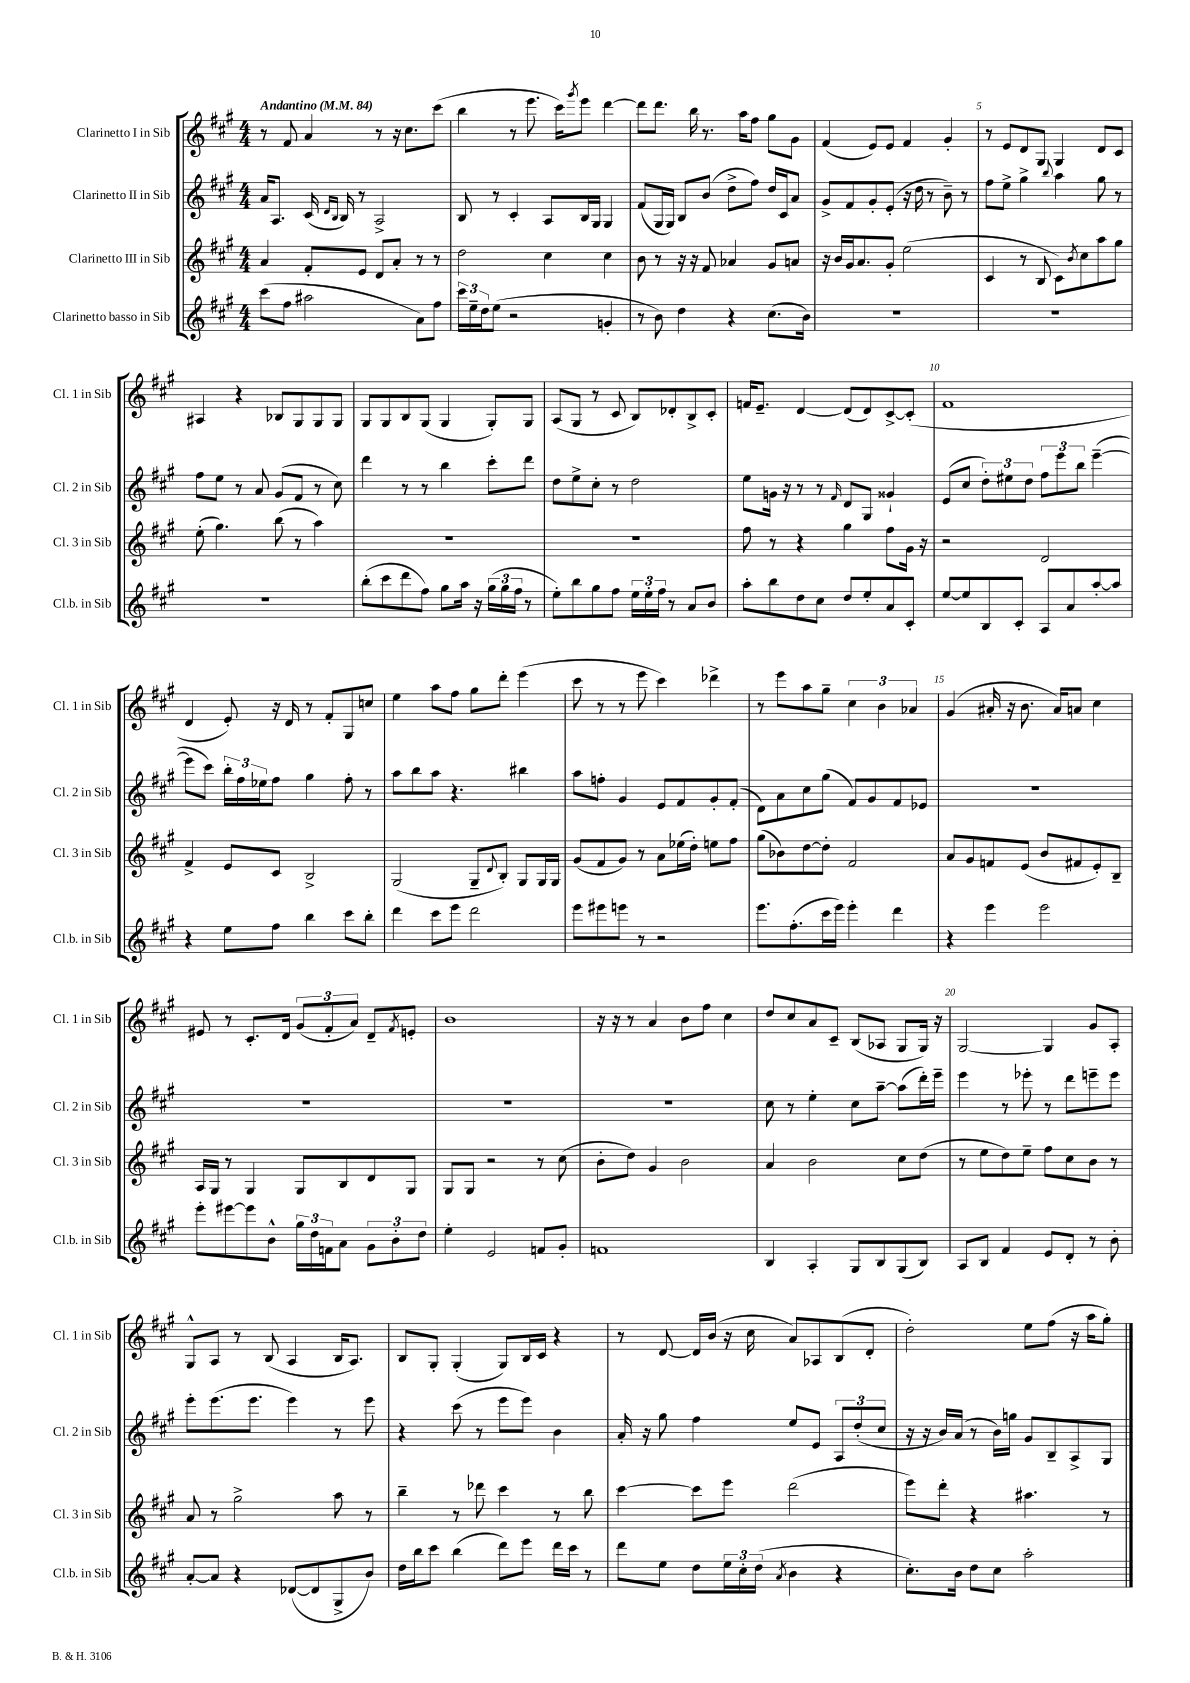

**kern	**kern	**kern	**kern
*staff4	*staff3	*staff2	*staff1
*clefG2	*clefG2	*clefG2	*clefG2
*k[f#c#g#]	*k[f#c#g#]	*k[f#c#g#]	*k[f#c#g#]
*M4/4	*M4/4	*M4/4	*M4/4
*MM84	*MM84	*MM84	*MM84
(8ccc#\L	4a/	16a/LK	8r
.	.	8.A/J	.
8ff#\J	.	.	8f#/
2aa#\	8f#'/L	(16c#/	4a/
.	.	16qqd/LL	.
.	.	16qqB/JJ	.
.	.	16B/)	.
.	8e/J	8r	.
.	8d/L	2A^/	8r
.	8a'/J	.	16r
.	.	.	8.cc#\L
8a\L)	8r	.	.
8ff#\J	8r	.	(8ccc#\J
=	=	=	=
24ccc#\LL	2dd\	8B/	4bb\
24ee~\	.	.	.
24dd\J	.	.	.
(8ee\J	.	8r	.
2r	.	4c#'/	8r
.	.	.	8.eee\
.	4cc#\	8A/L	.
.	.	.	16ccc#\LK)
.	.	.	8qggg#/
.	.	16B/L	8eee\J
.	.	16G#/JJ	.
4g'/	4cc#\	4G#/	[4ddd\
=	=	=	=
8r	8b\	(8f#/L	8ddd\]L
8b\)	8r	16G#/L	8.ddd\J
.	.	16G#/JJ)	.
4dd\	16r	8B/L	.
.	16r	.	16bb\
.	8f#/	(8b/J	8.r
4r	4a-/	8dd^\L	.
.	.	.	16aa\LK
.	.	8ff#\J)	8ff#\J
(8.cc#\L	8g#/L	16dd/LL	8gg#\L
.	.	16c#/J	.
.	8a/J	8a/J	8g#\J
16b\Jk)	.	.	.
=	=	=	=
1r	16r	8g#^/L	(4f#/
.	16b/LL	.	.
.	16g#/J	8f#/	.
.	8.a/	.	.
.	.	8g#'/	8e/L)
.	8g#'/J	(8e'/J	8e/J
.	(2ee\	16r	4f#/
.	.	16dd\	.
.	.	8r	.
.	.	8b~\)	4g#'/
.	.	8r	.
=	=	=	=
1r	4c#/	8ff#\L	8r
.	.	8ee^\J	8e/L
.	8r	4gg#^\	8d/
.	8B/	.	8G#/J
.	.	8qqbb/	.
.	8c#\L)	4aa\	4G#/
.	8qb/	.	.
.	8cc#\	.	.
.	8aa\	8gg#\	8d/L
.	8gg#\J	8r	8c#/J
=	=	=	=
1r	(8ee'\	8ff#\L	4A#/
.	4.gg#\)	8ee\J	.
.	.	8r	4r
.	.	8a/	.
.	(8bb\	(8g#/L	8B-/L
.	8r	8f#/J	8G#/
.	4aa\)	8r	8G#/
.	.	8cc#\)	8G#/J
=	=	=	=
(8bb'\L	1r	4ddd\	8G#/L
8ccc#\	.	.	8G#/
8ddd\	.	8r	8B/
8ff#\J)	.	8r	(8G#/J
8gg#\L	.	4bb\	4G#/
16aa\Jk	.	.	.
16r	.	.	.
(24gg#\LL	.	8ccc#'\L	8G#'/L)
24gg#\	.	.	.
24ff#\JJ	.	.	.
8r	.	8ddd\J	8G#/J
=	=	=	=
8ee'\L)	1r	8dd\L	(8A/L
8bb\	.	8ee^\	8G#/J
8gg#\	.	8cc#'\J	8r
8ff#\J	.	8r	8c#/
24ee\LL	.	2dd\	8B/L)
24ee'\	.	.	.
24ff#\JJ	.	.	.
8r	.	.	8d-'/
8a/L	.	.	8B^/
8b/J	.	.	8c#'/J
=	=	=	=
8aa'\L	8ff#\	8ee\L	16f/LK
.	.	.	8.e~/J
8bb\	8r	16g\Jk	.
.	.	16r	.
8dd\	4r	8r	[4d/
8cc#\J	.	8r	.
.	.	16qqf#/	.
8dd/L	4gg#\	8d/L	(8d/]L
8ee'/	.	8G#/J	8d/)
8a/	8ff#\L	4g##`/	[8c#^/
8c#'/J	16g#\Jk	.	(8c#'/]J
.	16r	.	.
=	=	=	=
[8ee/L	2r	(8e/L	1f#
8ee/]	.	8cc#/J	.
8B/	.	12dd'\L)	.
.	.	12ee#\	.
8c#'/J	.	.	.
.	.	12dd\J	.
8A/L	2d/	12ff#\L	.
.	.	12eee\	.
8a/	.	.	.
.	.	12bb\J	.
[8aa'/	.	([4eee~\	.
8aa/]J	.	.	.
=	=	=	=
4r	4f#^/	8eee\]L	4d/
.	.	8ccc#\J)	.
8ee\L	8e/L	24bb'\LL	8e'/)
.	.	24ff#\	.
.	.	24ee-\J	.
8ff#\J	8c#/J	8ff#\J	16r
.	.	.	16d/
4bb\	2B^/	4gg#\	8r
.	.	.	8f#'/L
8ccc#\L	.	8ff#'\	8G#/
8bb'\J	.	8r	8cc/J
=	=	=	=
4ddd\	(2G#/	8aa\L	4ee\
.	.	8bb\	.
8ccc#\L	.	8aa\J	8aa\L
8eee\J	.	4.r	8ff#\J
2ddd\	8G#~/L	.	8gg#\L
.	8qqd/	.	.
.	8B'/J)	.	8ddd'\J
.	8G#/L	4bb#\	(4eee\
.	16G#/L	.	.
.	16G#/JJ	.	.
=	=	=	=
8eee\L	(8g#/L	8aa\L	8ccc#\
8eee#\	8f#/	8ff'\J	8r
8eee\J	8g#/J)	4g#/	8r
8r	8r	.	8eee\
2r	8a\L	8e/L	4ccc#\)
.	(16ee-\L	8f#/	.
.	16dd'\JJ)	.	.
.	8ee\L	8g#'/	4ddd-^\
.	8ff#\J	(8f#'/J	.
=	=	=	=
8.eee\L	(8gg#\L	8d\L)	8r
.	8b-\)	8a\	8eee\L
(8.ff#'\	.	.	.
.	[8dd\	8cc#\	8aa\
16ccc#\L	8dd'\]J	(8gg#\J	8gg#~\J
16eee\JJ)	.	.	.
4eee'\	2f#/	8f#/L)	6cc#\
.	.	8g#/	.
.	.	.	6b\
4ddd\	.	8f#/	.
.	.	.	6a-/
.	.	8e-/J	.
=	=	=	=
4r	8a/L	1r	(4g#/
.	8g#/	.	.
4eee\	8f/	.	16a#'/
.	.	.	16r
.	(8e/J	.	8.b\
2eee\	8b/L	.	.
.	.	.	16a#/LK)
.	8f#/	.	8a/J
.	8e'/)	.	4cc#\
.	8B~/J	.	.
=	=	=	=
8eee'\L	16A/LL	1r	8e#/
.	16G#/JJ	.	.
[8eee#\	8r	.	8r
8eee#\]	4G#/	.	8.c#'/L
8b^^\J	.	.	.
.	.	.	16d/Jk
24gg#\LL	8G#/L	.	(12g#/L
24dd\	.	.	.
24f\J	.	.	12f#'/
8a\J	8B/	.	.
.	.	.	12a/J)
12g#\L	8d/	.	8d~/L
12b'\	.	.	.
.	.	.	8qf#/
.	8G#/J	.	8e'/J
12dd\J	.	.	.
=	=	=	=
4ee'\	8G#/L	1r	1b
.	8G#/J	.	.
2e/	2r	.	.
8f/L	8r	.	.
8g#'/J	(8cc#\	.	.
=	=	=	=
1f	8b'\L	1r	16r
.	.	.	16r
.	8dd\J)	.	8r
.	4g#/	.	4a/
.	2b\	.	8b\L
.	.	.	8ff#\J
.	.	.	4cc#\
=	=	=	=
4B/	4a/	8cc#\	8dd/L
.	.	8r	8cc#/
4A'/	2b\	4ee'\	8a/
.	.	.	8c#~/J
8G#/L	.	8cc#\L	(8B/L
8B/	.	[8aa~\J	8A-/J
(8G#/	8cc#\L	(8aa\]L	8G#/L
8B/J)	(8dd\J	16ddd'\L)	16G#/Jk)
.	.	16eee~\JJ	16r
=	=	=	=
8A/L	8r	4eee\	[2G#/
8B/J	8ee\L	.	.
4f#/	8dd\)	8r	.
.	8ee~\J	8eee-'\	.
8e/L	8ff#\L	8r	4G#/]
8d'/J	8cc#\	8ddd\L	.
8r	8b\J	8eee~\	8g#/L
8b'\	8r	8eee\J	8A'/J
=	=	=	=
[8a'/L	8a/	8eee'\L	8G#^^/L
8a/]J	8r	(8.eee\	8A/J
4r	2gg#^\	.	8r
.	.	8.eee\J	.
.	.	.	(8B/
([8d-/L	.	4eee\)	4A/
8d-/]	.	.	.
8G#^/	8aa\	8r	16B/LK
.	.	.	8.A/J)
8b/J)	8r	8eee\	.
=	=	=	=
16dd\LL	4bb~\	4r	8B/L
16bb\J	.	.	.
8ccc#\J	.	.	8G#'/J
(4bb\	8r	(8ccc#\	(4G#'/
.	8ddd-\	8r	.
8ddd\L)	4ccc#\	8eee\L	8G#/L)
8eee\J	.	8eee\J)	16B/L
.	.	.	16c#/JJ
16ddd\LL	8r	4b\	4r
16ccc#\JJ	.	.	.
8r	8bb\	.	.
=	=	=	=
8ddd\L	[4ccc#\	16a'/	8r
.	.	16r	.
8ee\J	.	8gg#\	[8d/
8dd\L	8ccc#\]L	4ff#\	16d/]LL
.	.	.	(16b/JJ
24ee\L	8eee\J	.	16r
24cc#'\	.	.	.
.	.	.	16cc#\
(24dd\JJ	.	.	.
8qa/	.	.	.
4b\	(2ddd\	8ee/L	8a/L)
.	.	8e/J	8A-/
4r	.	12A/L	(8B/
.	.	(12dd'/	.
.	.	.	8d'/J
.	.	12cc#/J	.
=	=	=	=
8.cc#'\L)	8eee\L)	16r	2dd'\)
.	.	16r	.
.	8ddd'\J	16b/LL)	.
16b\Jk	.	(16a/JJ	.
8dd\L	4r	8r	.
8cc#\J	.	16b\LL)	.
.	.	16gg\JJ	.
2aa'\	4.aa#\	8g#/L	8ee\L
.	.	8B~/	(8ff#\J
.	.	8A^/	16r
.	.	.	16aa\LK
.	8r	8G#/J	8gg#'\J)
==	==	==	==
*-	*-	*-	*-
